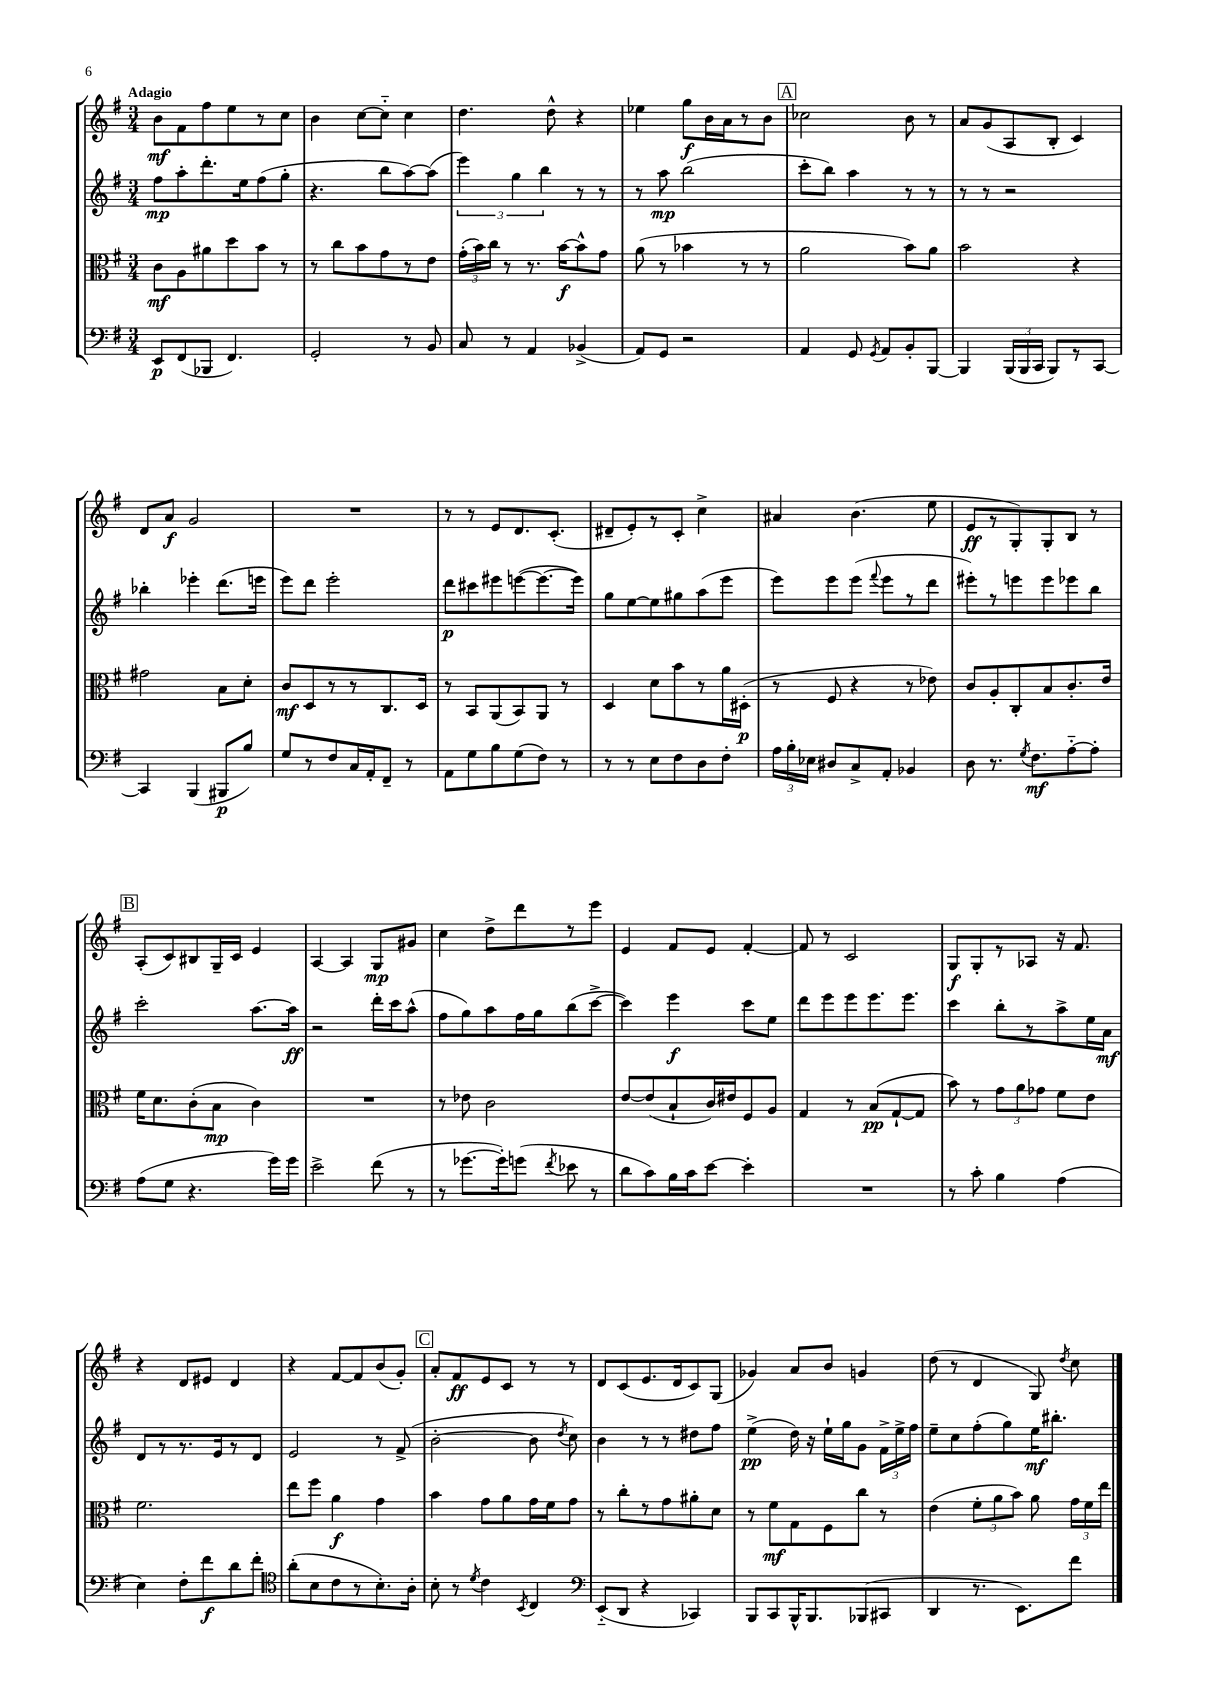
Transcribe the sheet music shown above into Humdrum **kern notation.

**kern	**kern	**kern	**kern
*staff4	*staff3	*staff2	*staff1
*clefF4	*clefC3	*clefG2	*clefG2
*k[f#]	*k[f#]	*k[f#]	*k[f#]
*M3/4	*M3/4	*M3/4	*M3/4
8EE/L	8c\L	8ff#\L	8b\L
(8FF#/	8A\	8aa'\	8f#\
8BBB-/J	8a#\	8.ddd'\	8ff#\
4.FF#/)	8dd\	.	8ee\
.	.	16ee\k	.
.	8b\J	(8ff#\	8r
.	8r	8gg'\J	8cc\J
=	=	=	=
2GG'/	8r	4.r	4b\
.	8cc\L	.	.
.	8b\	.	[8cc\L
.	8g\	8bb\L	8cc'~\]J
8r	8r	[8aa\)	4cc\
8BB/	8e\J	(8aa\]J	.
=	=	=	=
8C/	(24g'\LL	6eee\)	4.dd\
.	24b\)	.	.
.	24cc\JJ	.	.
8r	8r	.	.
.	.	6gg\	.
4AA/	8.r	.	.
.	.	6bb\	.
.	.	.	8dd^^\
.	[16b\LK	.	.
(4BB-^/	8b^^\]	8r	4r
.	8g\J	8r	.
=	=	=	=
8AA/L)	(8a\	8r	4ee-\
8GG/J	8r	8aa\	.
2r	4b-\	(2bb\	8gg\L
.	.	.	16b\L
.	.	.	16a\J
.	8r	.	8r
.	8r	.	8b\J
=	=	=	=
4AA/	2a\	8ccc'\L	2cc-\
.	.	8bb\J)	.
8GG/	.	4aa\	.
8qGG/	.	.	.
8AA/L	.	.	.
8BB'/	8b\L)	8r	8b\
[8BBB/J	8a\J	8r	8r
=	=	=	=
4BBB/]	2b\	8r	8a/L
.	.	8r	(8g/
(24BBB/LL	.	2r	8A/
24BBB/	.	.	.
24CC/JJ	.	.	.
8BBB/L)	.	.	8B'/J
8r	4r	.	4c/)
[8CC/J	.	.	.
=	=	=	=
4CC/]	2g#\	4bb-'\	8d/L
.	.	.	8a/J
(4BBB/	.	4eee-'\	2g/
8BBB#/L	8B\L	(8.ddd\L	.
8B/J)	8d'\J	.	.
.	.	16eee\Jk	.
=	=	=	=
8G/L	8c/L	8eee\L)	2.r
8r	8D/	8ddd\J	.
8F#/	8r	2eee'\	.
16C/L	8r	.	.
16AA'/J	.	.	.
8FF#~/J	8.C/	.	.
8r	.	.	.
.	16D/Jk	.	.
=	=	=	=
8AA\L	8r	8ddd\L	8r
8G\	8BB/L	8ccc#\	8r
8B\	(8AA/	8eee#\	8e/L
(8G\	8BB/)	([8eee\	8.d/
8F#\J)	8AA/J	8.eee\_	.
.	.	.	(8.c'/J
8r	8r	.	.
.	.	16eee\]Jk)	.
=	=	=	=
8r	4D/	8gg\L	8d#~/L
8r	.	[8ee\	8e'/)
8E\L	8d\L	8ee\]	8r
8F#\	8b\	8gg#\	8c'/J
8D\	8r	(8aa\	4cc^\
8F#'\J	16a\L	8eee\J	.
.	(16D#'\JJ	.	.
=	=	=	=
24A\LL	8r	8eee\L)	4a#/
24B'\	.	.	.
24E-\JJ	.	.	.
8D#/L	8F#/	8eee\	.
8C^/	4r	(8eee\J	(4.b\
.	.	8qqfff#/	.
8AA'/J	.	8eee\L	.
4BB-/	8r	8r	.
.	8e-\)	8ddd\J	8ee\
=	=	=	=
8D\	8c/L	8eee#'\L)	8e/L
8.r	8A'/	8r	8r
.	8C'/	8eee\	8G'/)
8qG/	.	.	.
8.F#\L	.	.	.
.	8B/	8eee\	8G'/
[8A'~\	8.c'/	8eee-\	8B/J
8A'\]J	.	8bb\J	8r
.	16e/Jk	.	.
=	=	=	=
(8A\L	16f#\LK	2ccc'\	(8A'/L
.	8.d\	.	.
8G\J	.	.	8c/)
4.r	(8c'\	.	8B#/
.	8B\J	.	16G~/L
.	.	.	16c/JJ
.	4c\)	[8.aa\L	4e/
16g\LL)	.	.	.
16g\JJ	.	16aa\]Jk	.
=	=	=	=
2e^\	2.r	2r	[4A/
.	.	.	4A/]
(8f#\	.	16ddd'\LL	8G/L
.	.	16ccc\J	.
8r	.	(8aa^^\J	8g#/J
=	=	=	=
8r	8r	8ff#\L	4cc\
[8.g-\L	8e-\	8gg\)	.
.	2c\	8aa\	8dd^\L
16g-'\]k)	.	.	.
(8g\J	.	16ff#\L	8ddd\
.	.	16gg\J	.
8qf#/	.	.	.
8e-\	.	(8bb\	8r
8r	.	[8ccc^\J	8eee\J
=	=	=	=
8d\L	[8e/L	4ccc\])	4e/
8c\)	(8e/]	.	.
16B\L	8B`/	4eee\	8f#/L
16c\J	.	.	.
[8e\J	16c/L)	.	8e/J
.	16e#/J	.	.
4e'\]	8F#/	8ccc\L	[4f#'/
.	8A/J	8ee\J	.
=	=	=	=
2.r	4G/	8ddd\L	8f#/]
.	.	8eee\	8r
.	8r	8eee\	2c/
.	(8B/L	8.eee\	.
.	[8G`/	.	.
.	.	8.eee\J	.
.	8G/]J	.	.
=	=	=	=
8r	8b\)	4ccc\	8G/L
8c'\	8r	.	8G'/
4B\	12g\L	8bb'\L	8r
.	12a\	.	.
.	.	8r	8A-/J
.	12g-\J	.	.
(4A\	8f#\L	8aa^\	16r
.	.	.	8.f#/
.	8e\J	16ee\L	.
.	.	16a\JJ	.
=	=	=	=
4E\)	2.f#\	8d/L	4r
.	.	8r	.
8F#'\L	.	8.r	8d/L
8f#\	.	.	8e#/J
.	.	16e/k	.
8d\	.	8r	4d/
8f#'\J	.	8d/J	.
=	=	=	=
*clefC4	*	*	*
(8a'\L	8ee\L	2e/	4r
8B\	8ff#\J	.	.
8c\	4a\	.	[8f#/L
8r	.	.	8f#/]
8.B'\)	4g\	8r	(8b/
.	.	(8f#^/	8g'/J)
16A'\Jk	.	.	.
=	=	=	=
8B'\	4b\	[2b'\	8a'/L
8r	.	.	8f#/
8qd/	.	.	.
4c\	8g\L	.	8e/
.	8a\	.	8c/J
8qBB/	.	.	.
4C/	16g\L	8b\]	8r
.	16f#\J	.	.
.	.	8qdd/	.
.	8g\J	8cc\)	8r
=	=	=	=
*clefF4	*	*	*
(8EE'~/L	8r	4b\	8d/L
8DD/J	8cc'\L	.	(8c/
4r	8r	8r	8.e/
.	8g\	8r	.
.	.	.	16d/k
4CC-/)	8a#'\	8dd#\L	8c/)
.	8d\J	8ff#\J	(8G/J
=	=	=	=
8BBB/L	8r	(4ee^\	4g-/)
8CC/	8f#\L	.	.
16BBB^^/K	8G\	16dd\)	8a/L
8.BBB/	.	16r	.
.	8F#\	16ee`\LL	8b/J
.	.	16gg\J	.
(8BBB-/	8cc\J	8g\J	4g/
8CC#/J	8r	24f#^\LL	.
.	.	24ee^\	.
.	.	24ff#\JJ	.
=	=	=	=
4DD/	(4e\	8ee~\L	(8dd\
.	.	8cc\	8r
8.r	12f#'\L	(8ff#'\	4d/
.	12a\	.	.
.	.	8gg\)	.
.	12b\J)	.	.
8.EE\L)	.	.	.
.	8a\	16ee\K	8G/)
.	.	8.bb#'\J	.
.	.	.	8qdd/
8f#\J	24g\LL	.	8cc\
.	24f#\	.	.
.	24ee\JJ	.	.
==	==	==	==
*-	*-	*-	*-
